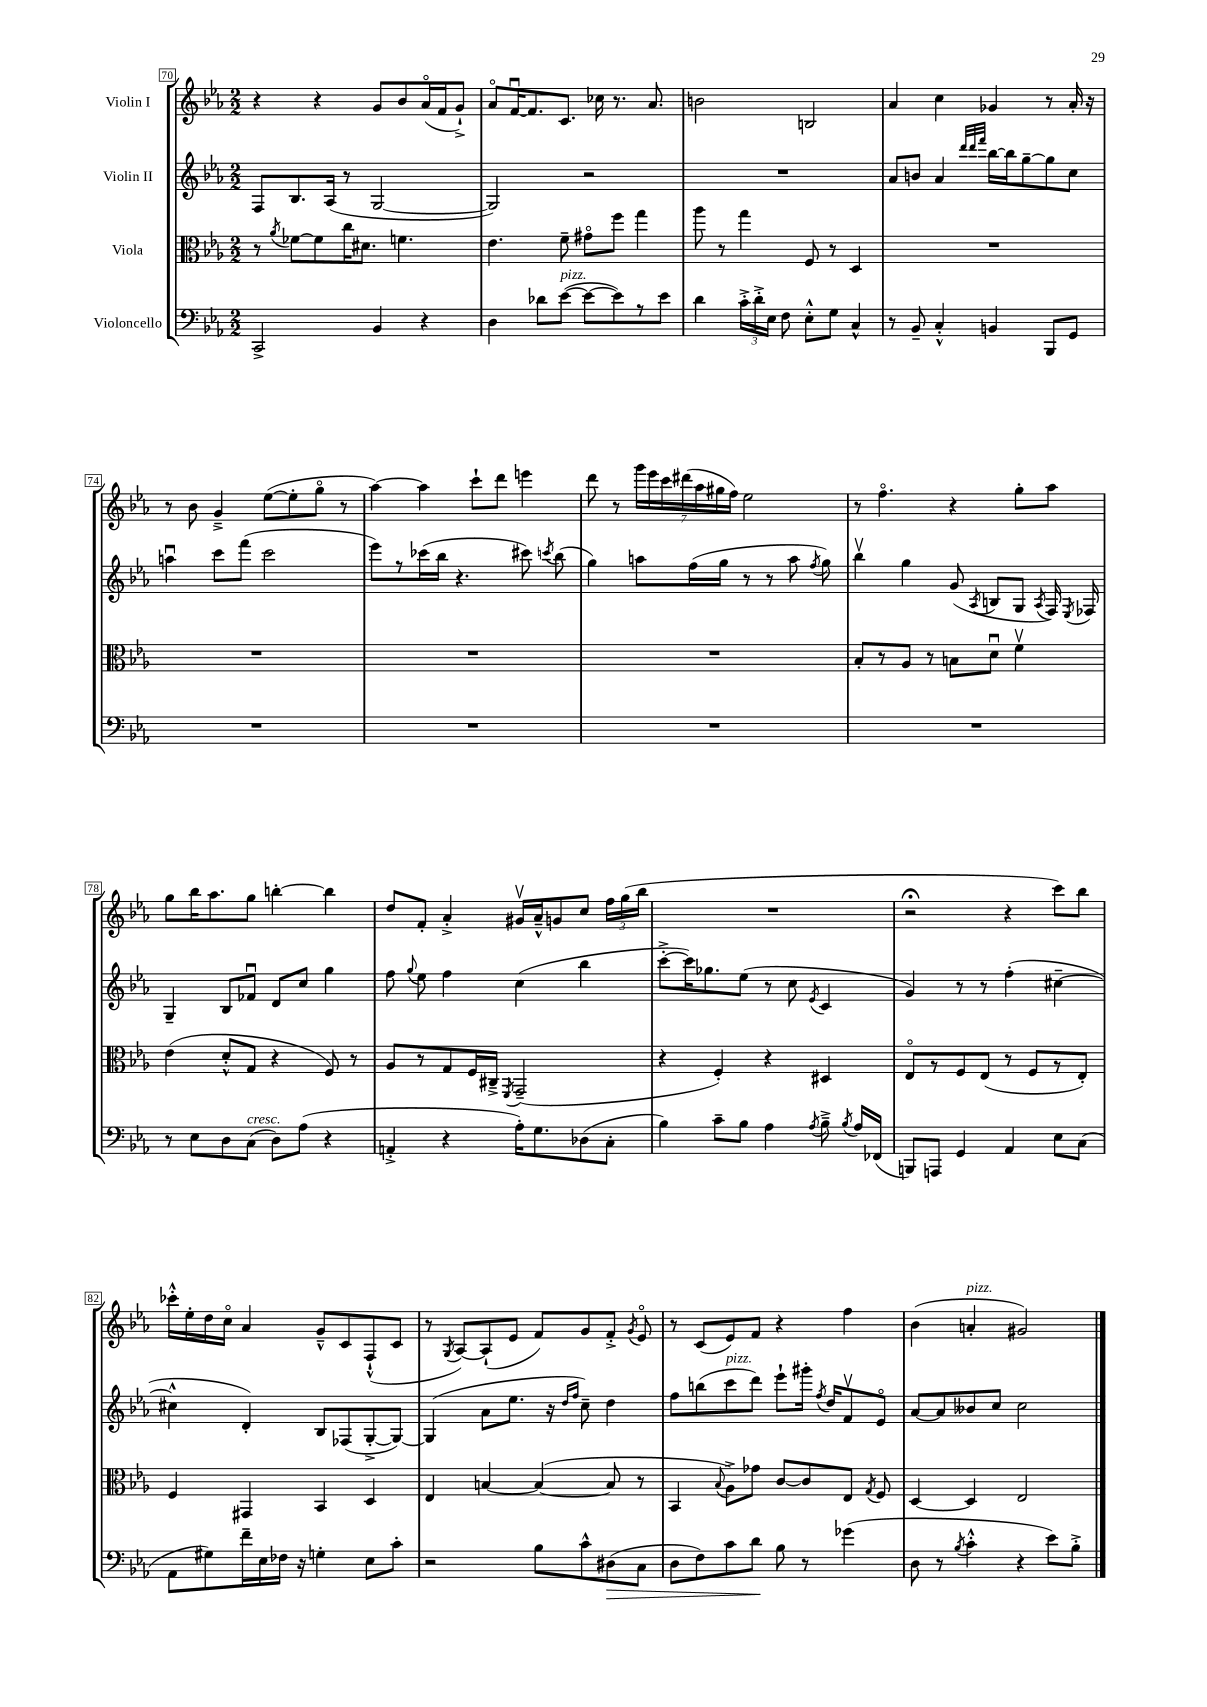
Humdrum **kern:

**kern	**dynam	**kern	**kern	**kern
*part4	*part4	*part3	*part2	*part1
*staff4	*staff4	*staff3	*staff2	*staff1
*I"Violoncello	*	*I"Viola	*I"Violin II	*I"Violin I
*clefF4	*	*clefC3	*clefG2	*clefG2
*k[b-e-a-]	*	*k[b-e-a-]	*k[b-e-a-]	*k[b-e-a-]
*M2/2	*	*M2/2	*M2/2	*M2/2
=70	=70	=70	=70	=70
2CC^/	.	8r	8F/L	4r
.	.	8qa-/	.	.
.	.	[8f-X\L	8.B-/	.
.	.	8f-\]	.	4r
.	.	.	(16A-/Jk	.
.	.	16cc\K	8r	.
.	.	8.d#X\J	.	.
4BB-/	.	.	[2G/	8g/L
.	.	4.fn\	.	8b-/
4r	.	.	.	(16a-/L
.	.	.	.	16f/J
.	.	.	.	8g`^/J)
=71	=71	=71	=71	=71
4D\	.	4.e-\	2G/])	8a-/L
.	.	.	.	[16fu/K
.	.	.	.	8.f/]
8d-X\L	.	.	.	.
!LO:TX:a:i:t=pizz.	!	!	!	!
([8e-\J	.	8f~\	.	8.c/J
8e-\L_	.	8g#X\L	2r	.
.	.	.	.	16cc-X\
8e-\])	.	8ff\J	.	8.r
8r	.	4gg\	.	.
.	.	.	.	8.a-/
8e-\J	.	.	.	.
=72	=72	=72	=72	=72
4d\	.	8aa-\	1r	2bn\
.	.	8r	.	.
24c'^\LL	.	4gg\	.	.
24d'^\	.	.	.	.
24E-\JJ	.	.	.	.
8F\	.	.	.	.
8E-'^^\L	.	8F/	.	2Bn/
8G\J	.	8r	.	.
4C^^/	.	4D/	.	.
=73	=73	=73	=73	=73
8r	.	1r	8a-/L	4a-/
8BB-~/	.	.	8bn/J	.
4C'^^/	.	.	4a-/	4cc\
.	.	.	32qqddd/LLL	.
.	.	.	32qqddd/	.
.	.	.	32qqfff/JJJ	.
4BBn/	.	.	[16bb-\LL	4g-X/
.	.	.	16bb-\J]	.
.	.	.	[8gg~\	.
8BBB-/L	.	.	8gg\]	8r
8GG/J	.	.	8cc\J	16a-'/
.	.	.	.	16r
!!LO:LB:g=z
=74	=74	=74	=74	=74
1r	.	1r	4aanu\	8r
.	.	.	.	8b-\
.	.	.	8ccc\L	4g~^/
.	.	.	(8fff\J	.
.	.	.	2ccc\	([8ee-\L
.	.	.	.	8ee-'\]
.	.	.	.	8gg\J
.	.	.	.	8r
=75	=75	=75	=75	=75
1r	.	1r	8eee-\L)	[4aa-\)
.	.	.	8r	.
.	.	.	(16ccc-X\L	4aa-\]
.	.	.	16bb-\JJ	.
.	.	.	4.r	.
.	.	.	.	8ccc`\L
.	.	.	.	8ddd\J
.	.	.	8ccc#X\)	4eeen\
.	.	.	8qcccn/	.
.	.	.	(8bb-\	.
=76	=76	=76	=76	=76
1r	.	1r	4gg\)	8ddd\
.	.	.	.	8r
.	.	.	8aan\L	28ggg\LL
.	.	.	.	28eee-\
.	.	.	.	28ccc\
.	.	.	.	(28ddd#X\
.	.	.	(16ff\L	.
.	.	.	.	28aa-\
.	.	.	.	28gg#X\
.	.	.	16gg\JJ	.
.	.	.	.	28ff\JJ)
.	.	.	8r	2ee-\
.	.	.	8r	.
.	.	.	8aa\	.
.	.	.	8qff/	.
.	.	.	8gg\)	.
=77	=77	=77	=77	=77
1r	.	8B-'/L	4bb-v\	8r
.	.	8r	.	4.ff\
.	.	8A-/J	4gg\	.
.	.	8r	.	.
.	.	8Bn\L	(8g/	4r
.	.	.	8qA-/	.
.	.	8du\J	8Bn/L	.
.	.	4fv\	8G/J	8gg'\L
.	.	.	8qA-/	.
.	.	.	16F/)	8aa-\J
.	.	.	8qE-/	.
.	.	.	16F-X/	.
!!LO:LB:g=z
=78	=78	=78	=78	=78
8r	.	(4e-\	4G~/	8gg\L
8E-\L	.	.	.	16bb-\K
.	.	.	.	8.aa-\
8D\	.	8d'^^/L	8B-/L	.
!LO:TX:a:i:t=cresc.	!	!	!	!
(8C\J	.	8G/J	8f-Xu/J	8gg\J
8D\L)	.	4r	8d/L	[4bbn'\
(8A-\J	.	.	8cc/J	.
4r	.	8F/)	4gg\	4bb\]
.	.	8r	.	.
=79	=79	=79	=79	=79
4AAn'^/	.	8A-/L	8ff\	8dd/L
.	.	.	8qqgg/	.
.	.	8r	8ee-\	8f'/J
4r	.	8G/	4ff\	4a-'^/
.	.	16F/L	.	.
.	.	16C#X~^/JJ	.	.
.	.	8qFF/	.	.
16A-'\KL)	.	(2GG~/	(4cc\	16g#Xv/LL
8.G\	.	.	.	16a-~^^/J
.	.	.	.	8gn/
(8D-X\	.	.	4bb-\	8cc/J
8C'\J	.	.	.	24ff\LL
.	.	.	.	(24gg\
.	.	.	.	24bb-\JJ
=80	=80	=80	=80	=80
4B-\)	.	4r	[8ccc'^\L	1r
.	.	.	16ccc\K])	.
.	.	.	8.gg-X\	.
8c~\L	.	4F'/)	.	.
8B-\J	.	.	(8ee-\J	.
4A-\	.	4r	8r	.
.	.	.	8cc\	.
8qA-/	.	.	8qe-/	.
8B-~^\	.	4D#X/	4c/	.
8qB-/	.	.	.	.
16A-/LL	.	.	.	.
(16FF-X/JJ	.	.	.	.
=81	=81	=81	=81	=81
8BBBn/L)	.	8E-/L	4g/)	2r;<
8AAAn/J	.	8r	.	.
4GG/	.	8F/	8r	.
.	.	(8E-/J	8r	.
4AA-/	.	8r	(4ff'\	4r
.	.	8F/L	.	.
8E-\L	.	8r	[4cc#X~\	8ccc\L)
(8C\J	.	8E-'/J)	.	8bb-\J
!!LO:LB:g=z
=82	=82	=82	=82	=82
8AA-\L	.	4F/	4cc#X^^\]	16ccc-X'^^\LL
.	.	.	.	16ee-'\
8G#X\)	.	.	.	16dd\
.	.	.	.	16cc\JJ
16f~\L	.	4GG#X/	4d'/)	4a-/
16E-\	.	.	.	.
16F-X\JJ	.	.	.	.
16r	.	.	.	.
4Gn'\	.	4BB-/	8B-/L	8g~^^/L
.	.	.	(8F-X/	8c/
8E-\L	.	4D/	[8G'^/	(8F`^^/
8c'\J	.	.	8G/J_)	8c/J
=83	=83	=83	=83	=83
2r	.	4E-/	(4G/]	8r
.	.	.	.	8qG/
.	.	.	.	[8A-/L)
.	.	[4Bn/	8a-\L	(8A-`/]
.	.	.	8.ee-\J	8e-/J
8B-\L	.	(4B/_	.	8f/L)
.	.	.	16r	.
.	.	.	16qqdd/LL	.
.	.	.	16qqff/JJ	.
8c^^\	.	.	8cc~\)	8g/
!	!LO:HP:b	!	!	!
(8D#X\	>	8B/]	4dd\	8f'^/J
.	.	.	.	8qg/
8C\J	.	8r	.	8e-/
=84	=84	=84	=84	=84
8D\L	.	4BB-/	8ff\L	8r
8F\)	.	.	(8bbn\	(8c/L
.	.	8qqB-/	.	.
!	!	!	!LO:TX:a:i:t=pizz.	!
8c\	.	8A-^\L)	8ccc\	8e-/)
8d\J	.	8g-X\J	8ddd\J)	8f/J
8B-\	]	[8c/L	8eee-`\L	4r
8r	.	8c/]	16ggg#X'\Jk	.
.	.	.	8qff/	.
.	.	.	16dd/KL	.
(4g-X\	.	8E-/J	8fv/	4ff\
.	.	8qG/	.	.
.	.	8F/	8e-/J	.
=85	=85	=85	=85	=85
8D\	.	[4D/	[8a-/L	(4b-\
8r	.	.	8a-/]	.
8qB-/	.	.	.	.
!	!	!	!	!LO:TX:a:i:t=pizz.
4c'^^\	.	4D/]	8b--X/	4an'/
.	.	.	8cc/J	.
4r	.	2E-/	2cc\	2g#X/)
8e-\L)	.	.	.	.
8B-'^\J	.	.	.	.
==	==	==	==	==
*-	*-	*-	*-	*-
